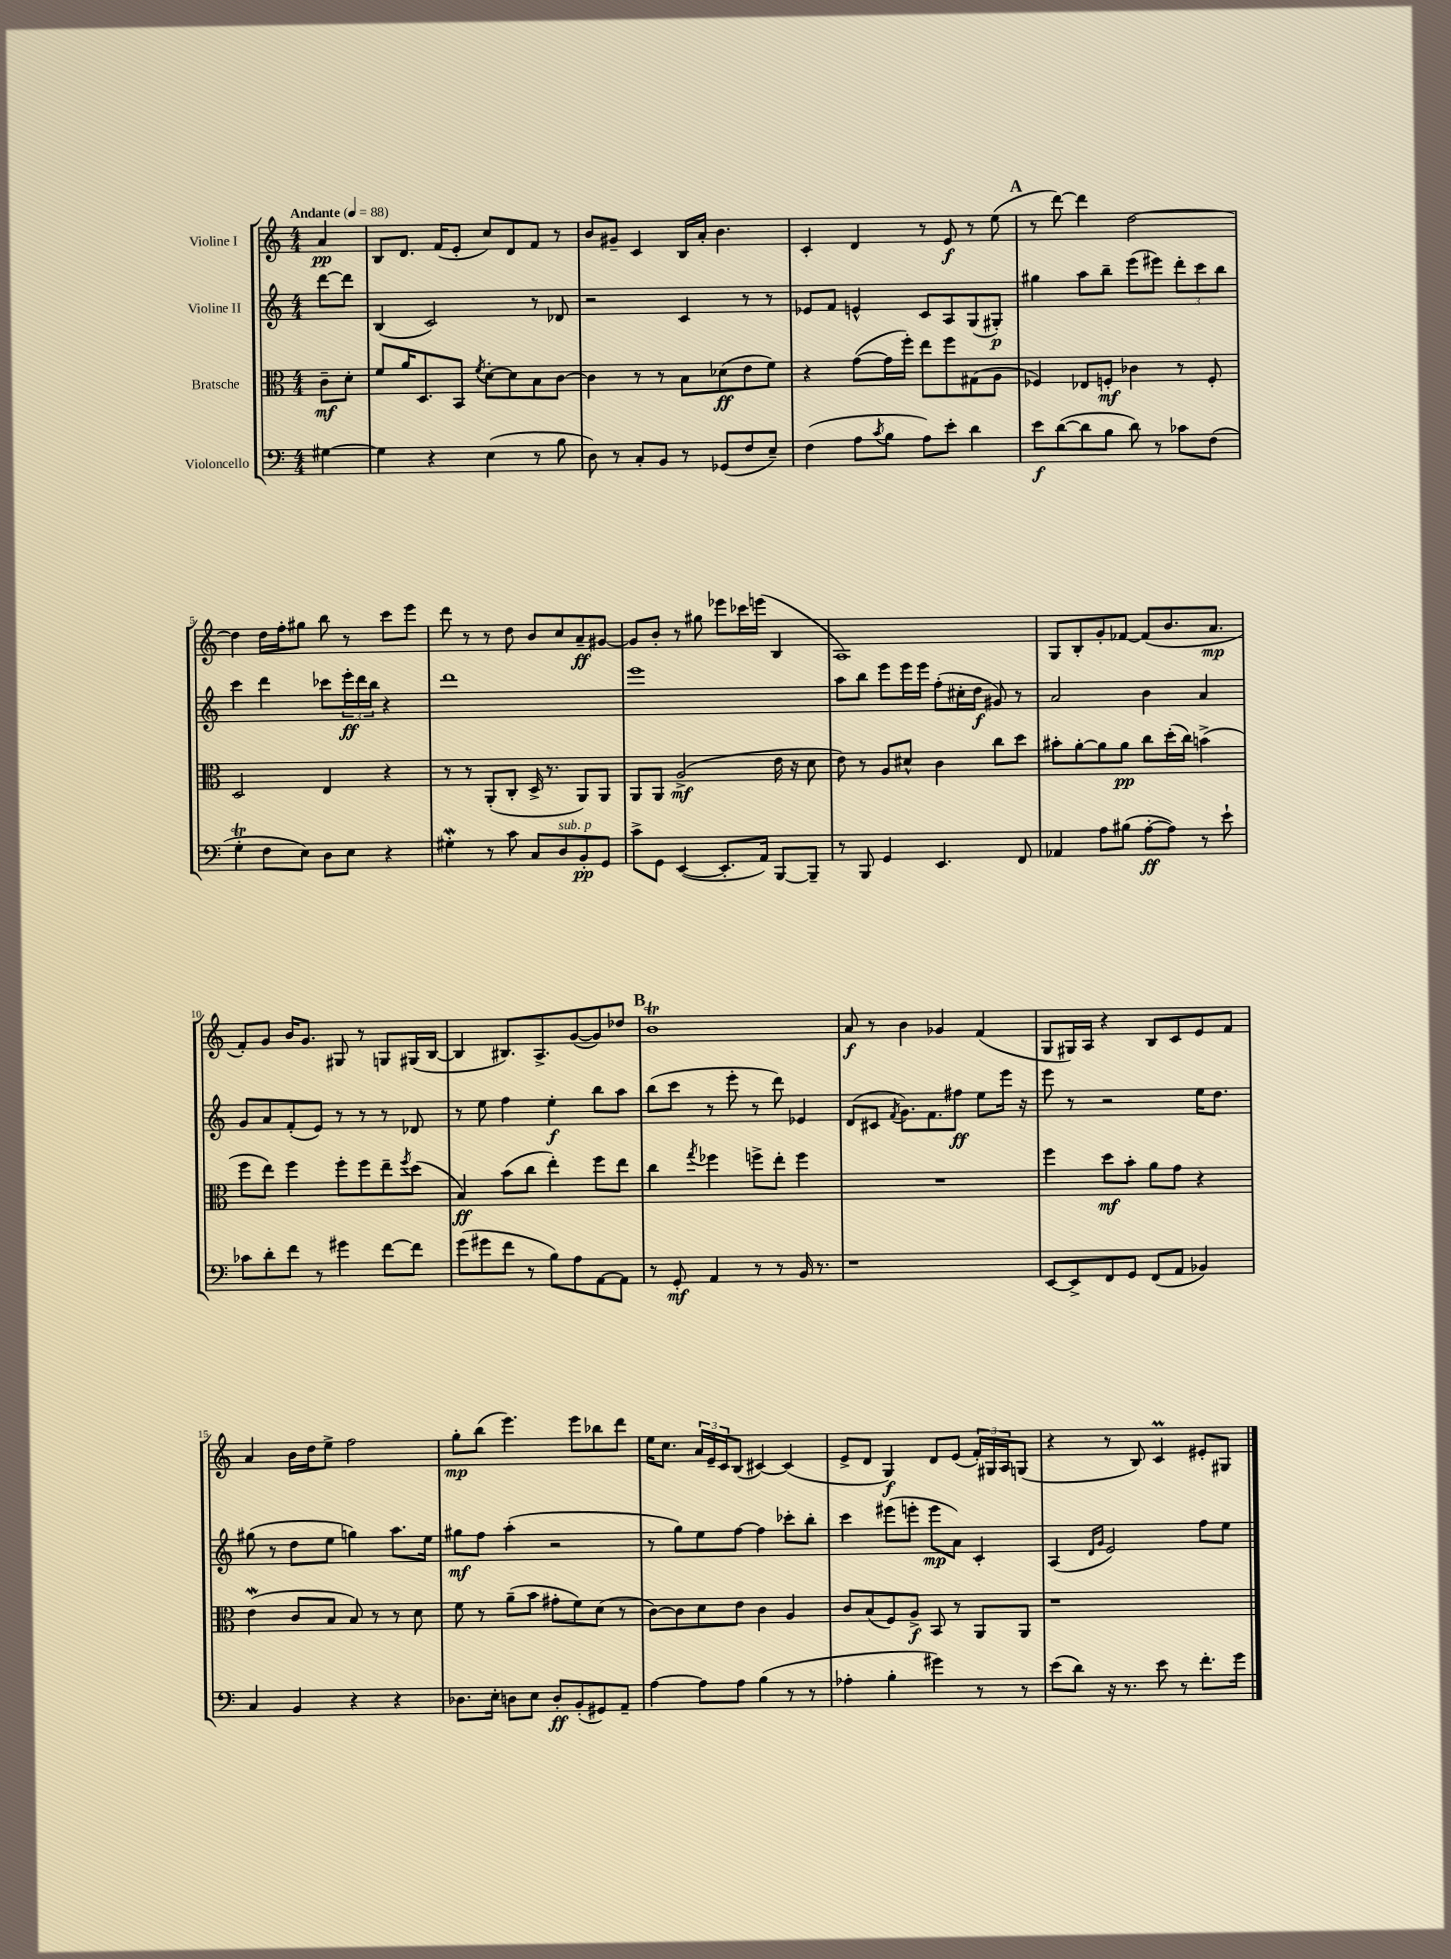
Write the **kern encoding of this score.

**kern	**kern	**kern	**kern
*staff4	*staff3	*staff2	*staff1
*clefF4	*clefC3	*clefG2	*clefG2
*k[]	*k[]	*k[]	*k[]
*M4/4	*M4/4	*M4/4	*M4/4
*MM88	*MM88	*MM88	*MM88
[4G#	8c~	[8ddd	4a
.	8d'	8ddd]	.
=	=	=	=
4G#]	8f	(4B	8B
.	16a	.	8.d
.	8.D	.	.
4r	.	2c)	.
.	.	.	(16f
.	8BB	.	8e'
.	8qf	.	.
(4E	[8d'	.	8cc)
.	8d]	.	8d
8r	8B	8r	8f
8B	[8c	8d-	8r
=	=	=	=
8D)	4c]	2r	8b
8r	.	.	8g#~
8C'	8r	.	4c
8BB	8r	.	.
8r	8B	4c	16B
.	.	.	16a'
(8GG-	(8d-	.	4.b
8F	8e	8r	.
8E~)	8f)	8r	.
=	=	=	=
(4F	4r	8e-	4c'
.	.	8f	.
8A	([8g	4e^^	4d
8qc	.	.	.
8B	16g]	.	.
.	16ff')	.	.
8A)	8ee	8c	8r
8e'	8ff	8A	8e
4d	(8G#	(8G	8r
.	8A	8G#')	(8ee
=	=	=	=
8e	4F-)	4gg#	8r
([8d	.	.	[8ddd)
8d]	8E-	8aa	4ddd]
8B	8F'	8bb~	.
8d)	4c-	(8eee	[2dd
8r	.	8eee#)	.
8c-	8r	12ddd'	.
.	.	12ccc	.
(8F	8F'	.	.
.	.	12bb	.
=	=	=	=
4G'	2D	4ccc	4dd]
8F	.	4ddd	16dd
.	.	.	16ff'
8E)	.	.	8gg#
8D	4E	8ccc-	8bb
8E	.	24eee'	8r
.	.	24ddd	.
.	.	24bb	.
4r	4r	4r	8ccc
.	.	.	8eee
=	=	=	=
4G#'	8r	1ddd	8ddd
.	8r	.	8r
8r	(8AA'	.	8r
8c	8C'	.	8dd
8C	16D^	.	8b
.	8.r	.	.
8D	.	.	8cc
8BB'	8AA)	.	8a~
8GG	8AA	.	[8g#
=	=	=	=
8c^	8AA	1eee	8g#]
8GG	8AA	.	8b'
([4EE	(2A^	.	8r
.	.	.	8gg#
8.EE']	.	.	8eee-
.	.	.	16ccc-
16AA)	.	.	(16eee
[8BBB	16e	.	4B
.	16r	.	.
8BBB~]	8d	.	.
=	=	=	=
8r	8e)	8aa	1A)
8BBB	8r	8bb	.
4GG	8A	8eee	.
.	8d#^^	16eee	.
.	.	16eee	.
4.EE	4c	(8ff'	.
.	.	16cc#'	.
.	.	16dd	.
.	8cc	8g#)	.
8FF	8dd	8r	.
=	=	=	=
4AA-	8b#'	2a	8G
.	[8a'	.	8B'
8A	8a]	.	8g'
(8B#	8a	.	[8f-
[8A'	8cc	4b	(8f-]
8A])	(16dd'	.	8.b
.	16cc)	.	.
8r	(4b^	4a	.
.	.	.	8.a
8e`	.	.	.
=	=	=	=
8c-	8ff	8g	8f')
8d'	8ee)	8a	8g
8f	4ff	(8f'	16b
.	.	.	8.g
8r	.	8e)	.
4g#	8ff'	8r	8G#
.	8ff	8r	8r
[8f	8ee~	8r	8G
.	8qff	.	.
8f]	(8dd	8d-	(16G#
.	.	.	[16B
=	=	=	=
(8g	4B)	8r	4B]
8g#	.	8ee	.
8f	(8b	4ff	8.B#)
8r	8cc	.	.
.	.	.	8.A^
8B)	4ee')	4ee'	.
8A	.	.	([8g
[8AA	8ff	8bb	8g])
8AA]	8ee	8aa	8dd-
=	=	=	=
8r	4cc	(8bb	1b
8GG'	.	8ccc	.
.	8qgg	.	.
4AA	4ff-	8r	.
.	.	8eee'	.
8r	8ff^	8r	.
8r	8ee'	8ddd)	.
16BB	4ff	4e-	.
8.r	.	.	.
=	=	=	=
1r	1r	(8d	8a
.	.	8c#	8r
.	.	8qf	.
.	.	8.g)	4b
.	.	8.f	.
.	.	.	4g-
.	.	8ff#	.
.	.	8ee	(4f
.	.	16eee	.
.	.	16r	.
=	=	=	=
[8EE	4ff	8eee	8G
8EE^]	.	8r	16G#)
.	.	.	16A
8FF	8dd	2r	4r
8GG	8b'	.	.
(8FF	8a	.	8B
8AA	8g	.	8c
4BB-)	4r	16ee	8e
.	.	8.dd	.
.	.	.	8f
=	=	=	=
4C	(4e	(8gg#	4a
.	.	8r	.
4BB	8c	8dd	16b
.	.	.	16dd
.	8B	8ee	8ee^
4r	8B)	4gg)	2ff
.	8r	.	.
4r	8r	8.aa	.
.	8d	.	.
.	.	16ee	.
=	=	=	=
8.D-	8f	8gg#	8gg'
.	8r	8ff	(8bb
16E'	.	.	.
8D	(8a~	(4aa'	4.eee)
8E	8b	.	.
8D'	8g#'	2r	.
(8BB'	8f)	.	8eee
8GG#)	(8d	.	8bb-
8AA~	8r	.	8ddd
=	=	=	=
[4A	[8c)	8r	16ee
.	.	.	8.cc
.	8c]	8gg)	.
8A]	8d	8ee	24a
.	.	.	24e~
.	.	.	24c
8A	8e	[8ff	(8B
(4B	4c	4ff]	[4c#)
8r	4A	8ccc-'	(4c#]
8r	.	8bb'	.
=	=	=	=
4A-'	8c	4ccc	8e^
.	(8B	.	8d
4B'	8F)	(8eee#	4G)
.	8A^	8eee'	.
4g#)	8BB	8eee	8d
.	8r	8a)	(8e
8r	8AA	4c'	24f')
.	.	.	24G#
.	.	.	24A
8r	8AA	.	(8G
=	=	=	=
(8e	1r	(4A	4r
8d)	.	.	.
.	.	16qqd	.
.	.	16qqg	.
16r	.	2e)	8r
8.r	.	.	.
.	.	.	8B)
8e	.	.	4c
8r	.	.	.
8.f'	.	8ff	8e#'
.	.	8ee	8G#
16g	.	.	.
==	==	==	==
*-	*-	*-	*-
